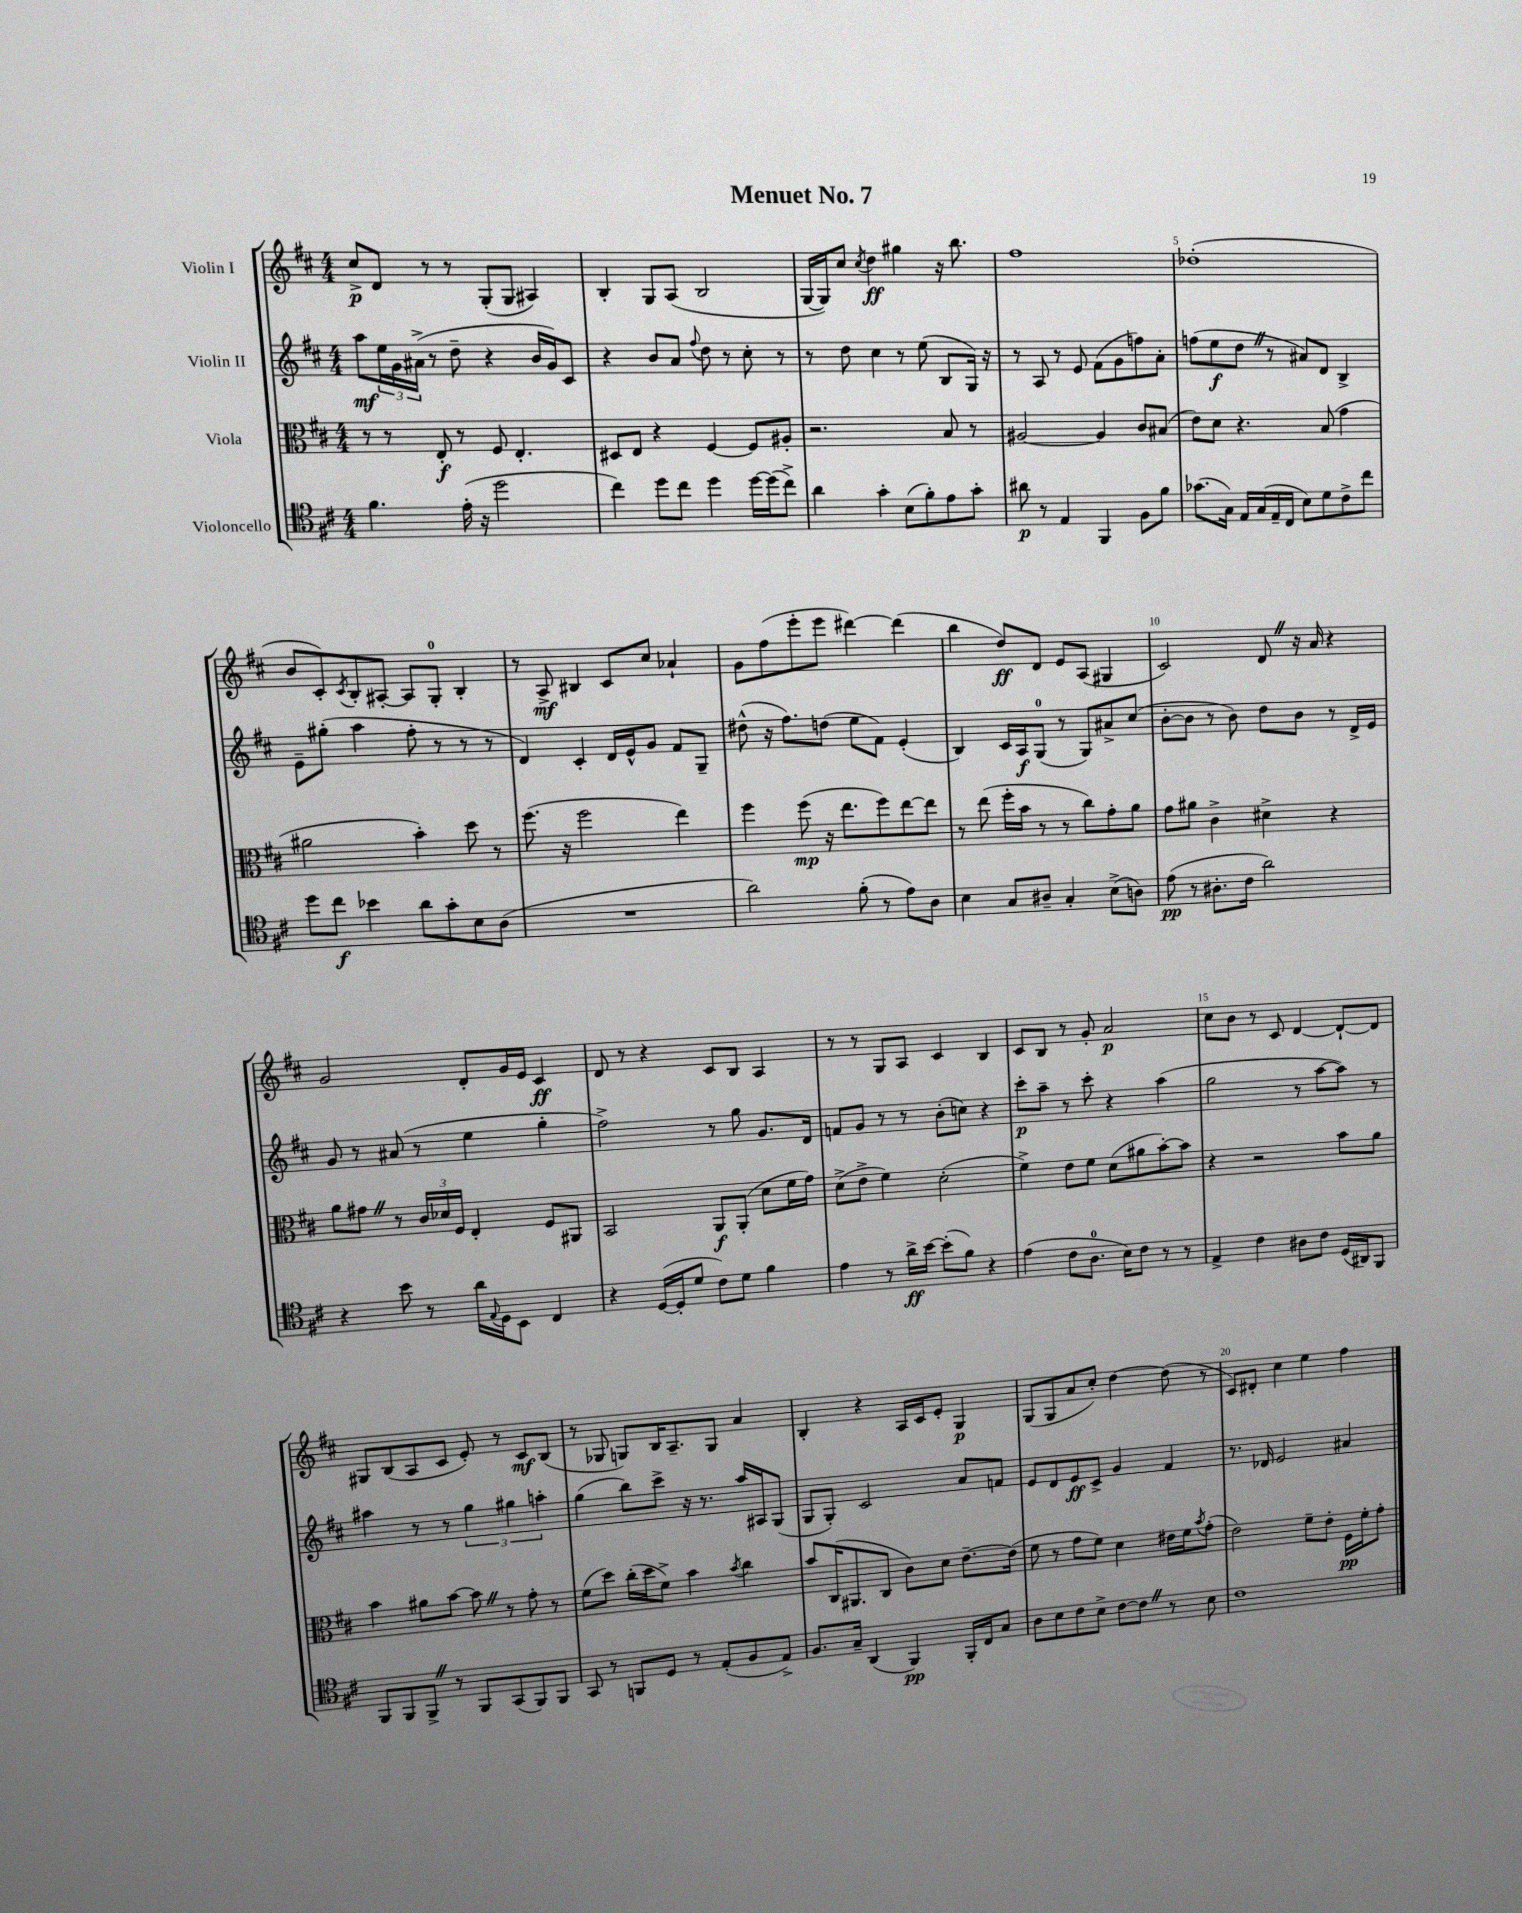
\header { title = "Menuet No. 7" }
<<
\new StaffGroup <<
\new Staff = "s0" \with { instrumentName = "Violin I" } {
    \clef treble \key d \major \numericTimeSignature \time 4/4
    cis''8->\p d'8 r8 r8 g8-.( g8 ais4) |
    b4-. g8 a8( b2 |
    g16~ g16) cis''8 \acciaccatura { cis''8 } d''4\ff gis''4 r16 b''8. |
    fis''1 |
    des''1-.( |
    b'8 cis'8-.) \acciaccatura { cis'8 } b8-. ais8~-. ais8 g8-0-. b4-. |
    r8 a8->\mf bis4 cis'8 cis''8 aes'4-! |
    g'8 fis''8( e'''8-. e'''8 dis'''4~) dis'''4( |
    b''4 d''8\ff) d'8 e'8 a8( gis4 |
    cis'2) d'8 \once \override BreathingSign.text = \markup { \musicglyph "scripts.caesura.straight" } \breathe r16 a'16 r4 |
    g'2 d'8-. g'16 e'16 cis'4\ff |
    d'8 r8 r4 cis'8 b8 a4 |
    r8 r8 g8 a8 cis'4 b4 |
    cis'8 b8 r8 g'8-. a'2\p |
    cis''8 b'8 r8 cis'8 d'4~ d'8~-! d'8 |
    gis8 b8( a8 cis'8 e'8-.) r8 cis'8\mf b8( |
    r8 ges8 g8) b16 a8.-- g8 a'4 |
    b4-. r4 a16 cis'16 e'8-. g4\p |
    g8( g8 a'8 cis''8-.) d''4~ d''8( r8 |
    cis'8) dis'8-. cis''4 e''4 fis''4 \bar "|." |
}
\new Staff = "s1" \with { instrumentName = "Violin II" } {
    \clef treble \key d \major \numericTimeSignature \time 4/4
    a''8\mf \tuplet 3/2 { e''16 g'16 ais'16->( } r8 d''8-- r4 b'16 g'16) cis'8 |
    r4 b'8 a'8 \appoggiatura { fis''8 } d''8 r8 cis''8-. r8 |
    r8 d''8 cis''4 r8 e''8( b8 g16) r16 |
    r8 a8 r8 e'8 fis'8( g'8 f''8) a'8-. |
    f''8( e''8\f d''8 \once \override BreathingSign.text = \markup { \musicglyph "scripts.caesura.straight" } \breathe r8 ais'8) d'8 b4-> |
    e'8-- gis''8-.( a''4 fis''8-. r8 r8 r8 |
    d'4) cis'4-. d'16 e'16-^ g'8 fis'8 g8-- |
    dis''8-^( r16 fis''8.) d''8( e''8 fis'8) e'4-.( |
    b4) cis'16 a16\f g8-0( r8 g8) ais'8-> cis''8( |
    b'8~-. b'8 r8 b'8) d''8 b'8 r8 d'16-> e'16 |
    g'8 r8 ais'8( r8 e''4 g''4-. |
    fis''2->) r8 g''8 g'8. d'16 |
    f'8 g'8 r8 r8 b'8-.( c''8) r4 |
    cis'''8-.\p a''8-- r8 cis'''8-. r4 a''4( |
    g''2 r8 a''8~ a''8) r8 |
    ais''4 r8 r8 \tuplet 3/2 { g''4 gis''4 a''4-. } |
    g''4( b''8) cis'''8-> r16 r8. a''16 ais16 g8( |
    g8 g8-.) cis'2 a'8 f'8 |
    e'8 d'8 e'8\ff cis'8-> g'4 fis'4 |
    r8. des'16 e'2 ais'4 \bar "|." |
}
\new Staff = "s2" \with { instrumentName = "Viola" } {
    \clef alto \key d \major \numericTimeSignature \time 4/4
    r8 r8 e8-.\f r8 fis8 e4.-. |
    dis8 e8 r4 fis4~ fis8 ais8-. |
    r2. b8 r8 |
    ais2~ ais4 cis'8 bis8( |
    e'8) d'8 r4. b8( g'4 |
    ais'2 b'4-.) d''8 r8 |
    fis''8.( r16 fis''2 e''4) |
    fis''4 fis''8\mp( r16 e''8. fis''8) e''8~ e''8 |
    r8 e''8( fis''16-. b'16 r8 r8 cis''8) g'8-. a'8 |
    g'8 ais'8 cis'4-> dis'4-> r4 |
    a'8 gis'8 \once \override BreathingSign.text = \markup { \musicglyph "scripts.caesura.straight" } \breathe r8 \tuplet 3/2 { cis'16 des'16 fis16 } e4-. fis8 ais,8 |
    b,2 a,8\f a,8-.( d'8 fis'16 g'16) |
    d'8->( e'8-> fis'4) d'2-.( |
    fis'4->) e'8 fis'8 d'8( ais'8 b'8~-.) b'8 |
    r4 r2 b'8 a'8 |
    b'4 ais'8 b'8~ b'8 \once \override BreathingSign.text = \markup { \musicglyph "scripts.caesura.straight" } \breathe r8 g'8-. r8 |
    fis'8( d''8) cis''16-.( d''16 fis'8->) b'4 \acciaccatura { b'8 } cis''4 |
    b'8 cis16( ais,8. cis8 cis'8) d'8 e'8.~-- e'16( |
    fis'8 r8 g'8 fis'8) d'4 eis'16 fis'16 \acciaccatura { b'8 } g'8-.( |
    e'2) fis'8-- e'8-. fis16\pp fis'16-. g'8-. \bar "|." |
}
\new Staff = "s3" \with { instrumentName = "Violoncello" } {
    \clef tenor \key d \major \numericTimeSignature \time 4/4
    fis'4. e'16-.( r16 d''2 |
    cis''4) d''8 cis''8 d''4 d''16~ d''16( cis''8->) |
    a'4 g'4-. b8( fis'8-.) e'8 g'8-. |
    ais'8\p r8 e4 fis,4 fis8 fis'8 |
    ges'8.( g16) e16 g16( e16-- cis16 b8) d'8 cis'8-> cis''8 |
    d''8 cis''8\f bes'4 a'8 g'8-. b8 a8( |
    R1 |
    a'2) fis'8-.( r8 e'8) a8 |
    b4 g8 ais8-- g4-. b8->( a8) |
    e'8\pp( r8 ais8.-. cis'16 a'2) |
    r4 b'8 r8 a'16 \appoggiatura { e8 } d16 b,8 cis4 |
    r4 d16~( d16-. d'8 cis'8) d'8 fis'4 |
    e'4 r8 a'16->\ff b'16~ b'8-.( fis'8) r4 |
    e'4( cis'8 a8.-0 b16) cis'8 r8 r8 |
    e4-> cis'4 ais8 cis'8 d16( ais,16) fis,8 |
    fis,8 fis,8 fis,8-> \once \override BreathingSign.text = \markup { \musicglyph "scripts.caesura.straight" } \breathe r8 fis,8 g,8( fis,8) fis,8 |
    g,8 r8 f,8 d8 r8 e8-.( fis8 e8->) |
    fis8. g16-- a,4( fis,4\pp) fis,16-. cis16 g8 |
    a8 b8 cis'8 b8-> cis'8~ cis'8 \once \override BreathingSign.text = \markup { \musicglyph "scripts.caesura.straight" } \breathe r8 b8 |
    cis'1 \bar "|." |
}
>>
>>
\layout { \context { \Score \override BarNumber.break-visibility = ##(#f #t #t) barNumberVisibility = #(every-nth-bar-number-visible 5) } }
